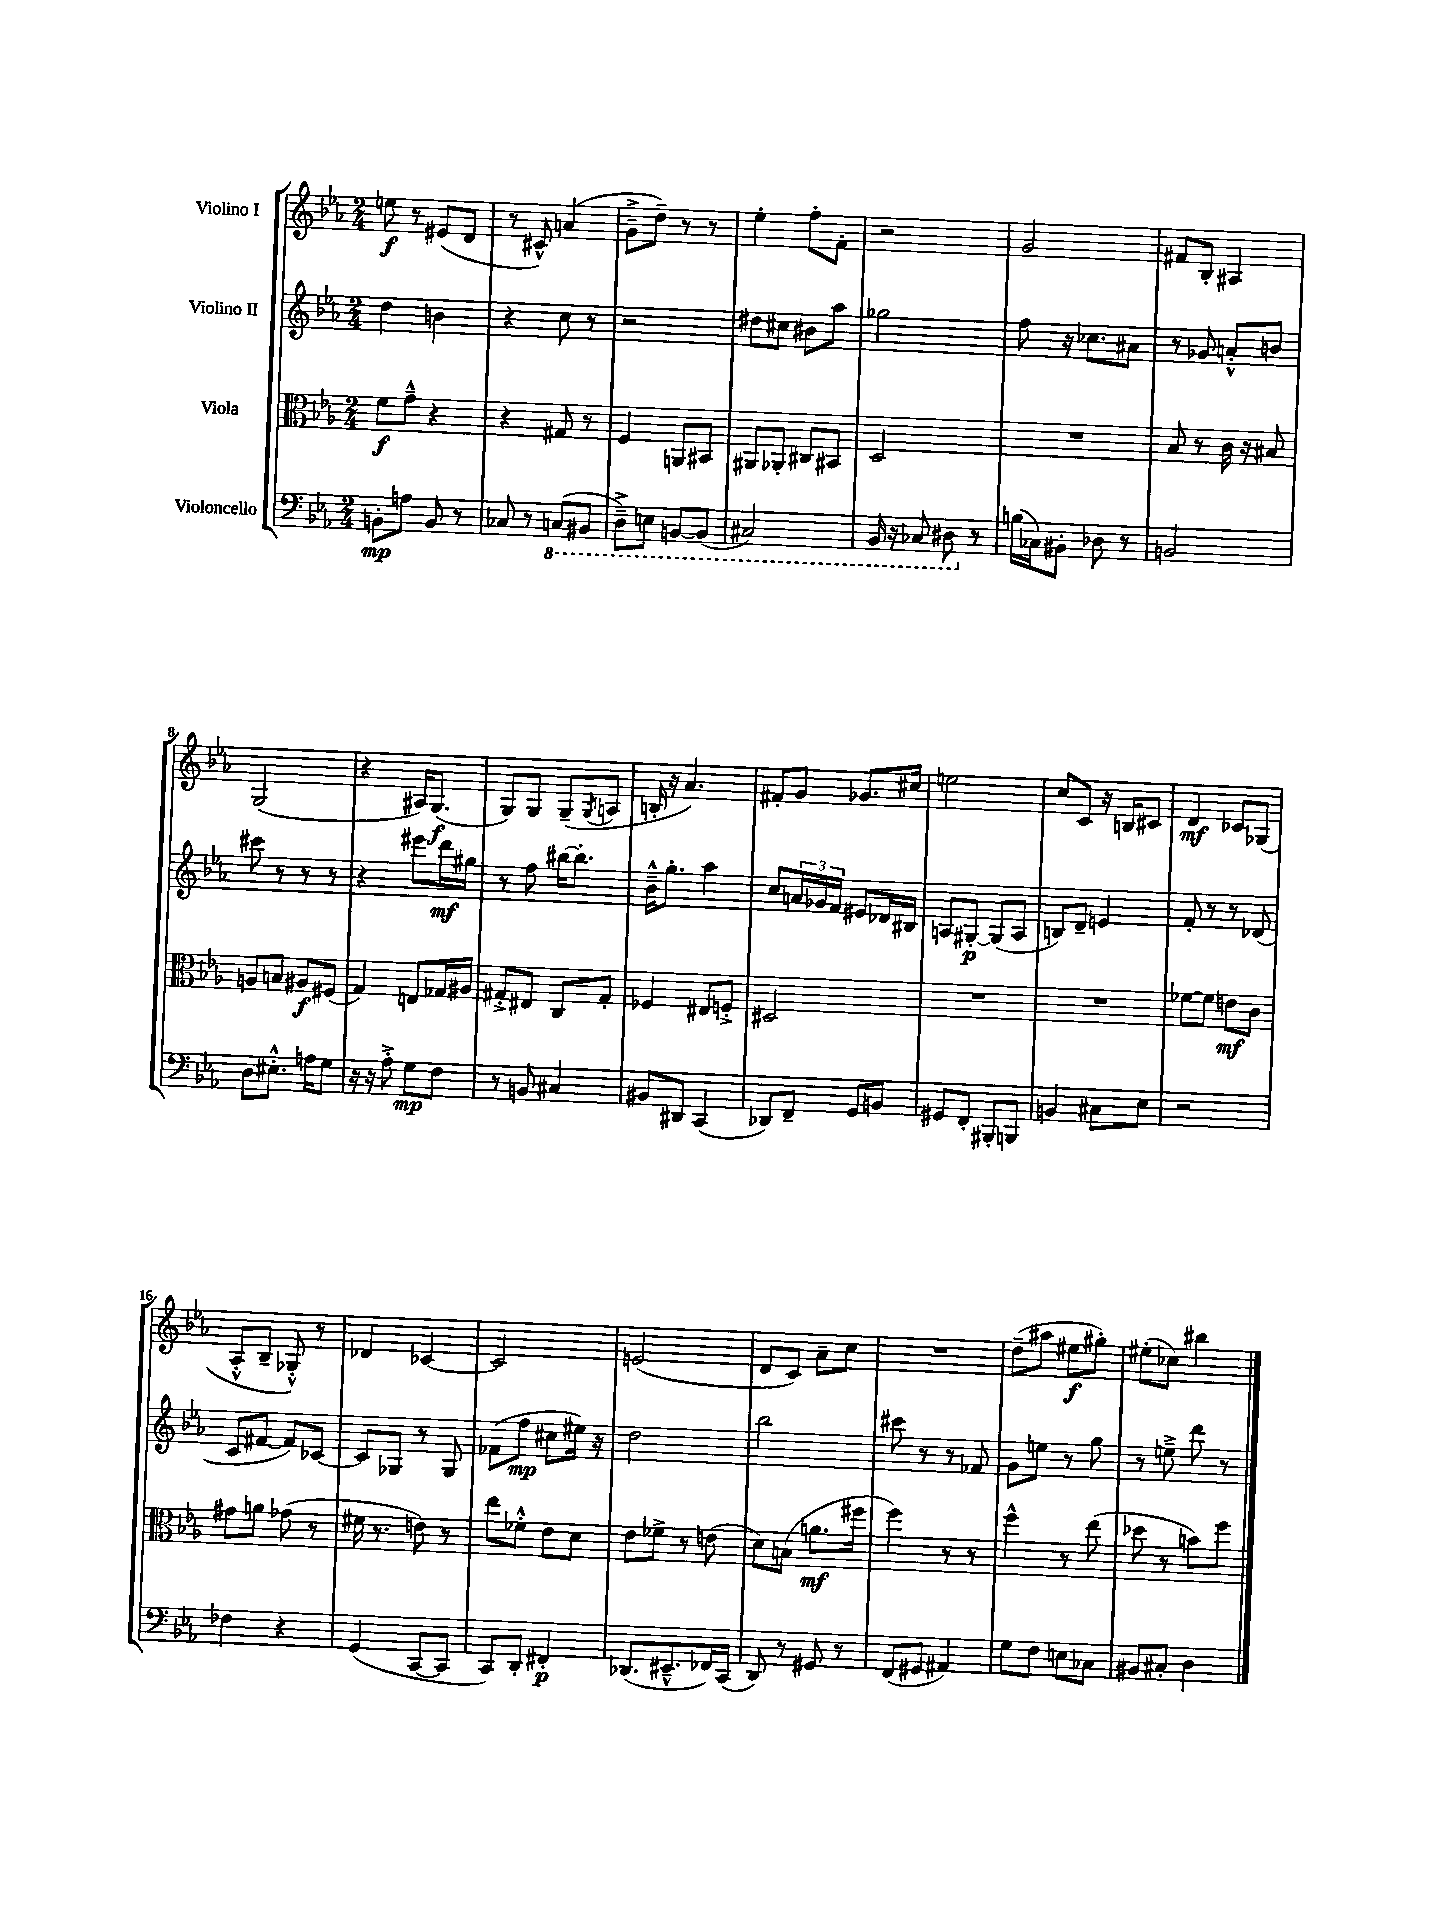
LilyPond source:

<<
\new StaffGroup <<
\new Staff = "s0" \with { instrumentName = "Violino I" } {
    \clef treble \key ees \major \numericTimeSignature \time 2/4
    e''8\f r8 eis'8( d'8 |
    r8 cis'8-^) a'4( |
    g'8---> d''8--) r8 r8 |
    ees''4-. f''8-. f'8-. |
    r2 |
    g'2 |
    fis'8 bes8-. ais4 |
    g2( |
    r4 ais16) g8.\f( |
    g8) g8 g8--( \acciaccatura { g8 } a8 |
    b16-. r16 aes'4.) |
    fis'8-. g'8 ges'8. cis''16 |
    e''2 |
    c''8 c'8 r16 b16 cis'8 |
    d'4\mf ces'8 ges8( |
    aes8-.-^ bes8-- ges8-.-^) r8 |
    des'4 ces'4~ |
    ces'2 |
    e'2( |
    d'8 c'8) aes'8-- c''8 |
    R2 |
    d''8--( ais''8 eis''8\f gis''8-.) |
    eis''8-.( ces''8) bis''4 \bar "|." |
}
\new Staff = "s1" \with { instrumentName = "Violino II" } {
    \clef treble \key ees \major \numericTimeSignature \time 2/4
    d''4 b'4 |
    r4 c''8 r8 |
    r2 |
    dis''8 cis''8 bis'8 aes''8 |
    ges''2 |
    f''8 r16 ces''8. ais'8 |
    r8 ges'8 a'8-.-^ b'8 |
    cis'''8 r8 r8 r8 |
    r4 eis'''8 d'''16\mf gis''16 |
    r8 f''8 bis''16~ bis''8.-. |
    bes'16---^ g''8.-. aes''4 |
    c''8 \tuplet 3/2 { a'16 ges'16 f'16 } eis'8 des'16 bis16 |
    a8 gis8~-.\p gis8( a8 |
    b8) d'8-- e'4 |
    f'8-. r8 r8 des'8( |
    c'8 fis'8~ fis'8) ces'8~ |
    ces'8 ges8 r8 ges8 |
    fes'8( f''8\mp cis''8 eis''16) r16 |
    d''2 |
    bes''2 |
    cis'''8 r8 r8 fes'8 |
    g'8 e''8 r8 g''8 |
    r8 e''8---> d'''8 r8 \bar "|." |
}
\new Staff = "s2" \with { instrumentName = "Viola" } {
    \clef alto \key ees \major \numericTimeSignature \time 2/4
    f'8\f g'8---^ r4 |
    r4 gis8 r8 |
    f4 a,8 bis,8 |
    ais,8 aes,8-. cis8 bis,8 |
    d2 |
    R2 |
    bes8 r8 c'16 r16 bis8 |
    a8 b8 ais8\f fis8( |
    g4) e8 ges16 ais16 |
    gis8-.-> eis8 c8 gis8-. |
    fes4 eis8 f8-.-> |
    dis2 |
    R2 |
    R2 |
    fes'8~ fes'8 e'8\mf c'8 |
    gis'8 a'8 ges'8( r8 |
    fis'16 r8. e'8) r8 |
    ees''8 fes'8-.-^ ees'8 d'8 |
    ees'8 fes'8-> r8 e'8( |
    d'8) b8( a'8.\mf fis''16 |
    f''4) r8 r8 |
    f''4-^ r8 ees''8( |
    des''8 r8 b'8) f''8 \bar "|." |
}
\new Staff = "s3" \with { instrumentName = "Violoncello" } {
    \clef bass \key ees \major \numericTimeSignature \time 2/4
    b,8-.\mp a8 b,8 r8 |
    ces8 r8 \ottava #-1 c,!8( bis,,8 |
    d,8--->) e,8 b,,8~ b,,8( |
    cis,2) |
    bes,,16 r16 ces,8 dis,8 \ottava #0 r8 |
    b16( ces16) bis,8-. des8 r8 |
    b,2 |
    d8 eis8.-.-^ a16 g8 |
    r16 r16 aes8-.-> g8\mp f8 |
    r8 b,8 cis4 |
    bis,8 dis,8 c,4( |
    des,8) f,8-- g,8 b,8 |
    gis,8 f,8-. bis,,8-. b,,8 |
    b,4 cis8 ees8 |
    r2 |
    fes4 r4 |
    g,4( c,8~ c,8 |
    c,8) d,8-. fis,4-.\p |
    des,8.( eis,8.---^ fes,16) c,16( |
    d,8) r8 gis,8 r8 |
    f,8( gis,8 ais,4) |
    g8 f8 e8 ces8 |
    bis,8 cis8-. d4 \bar "|." |
}
>>
>>
